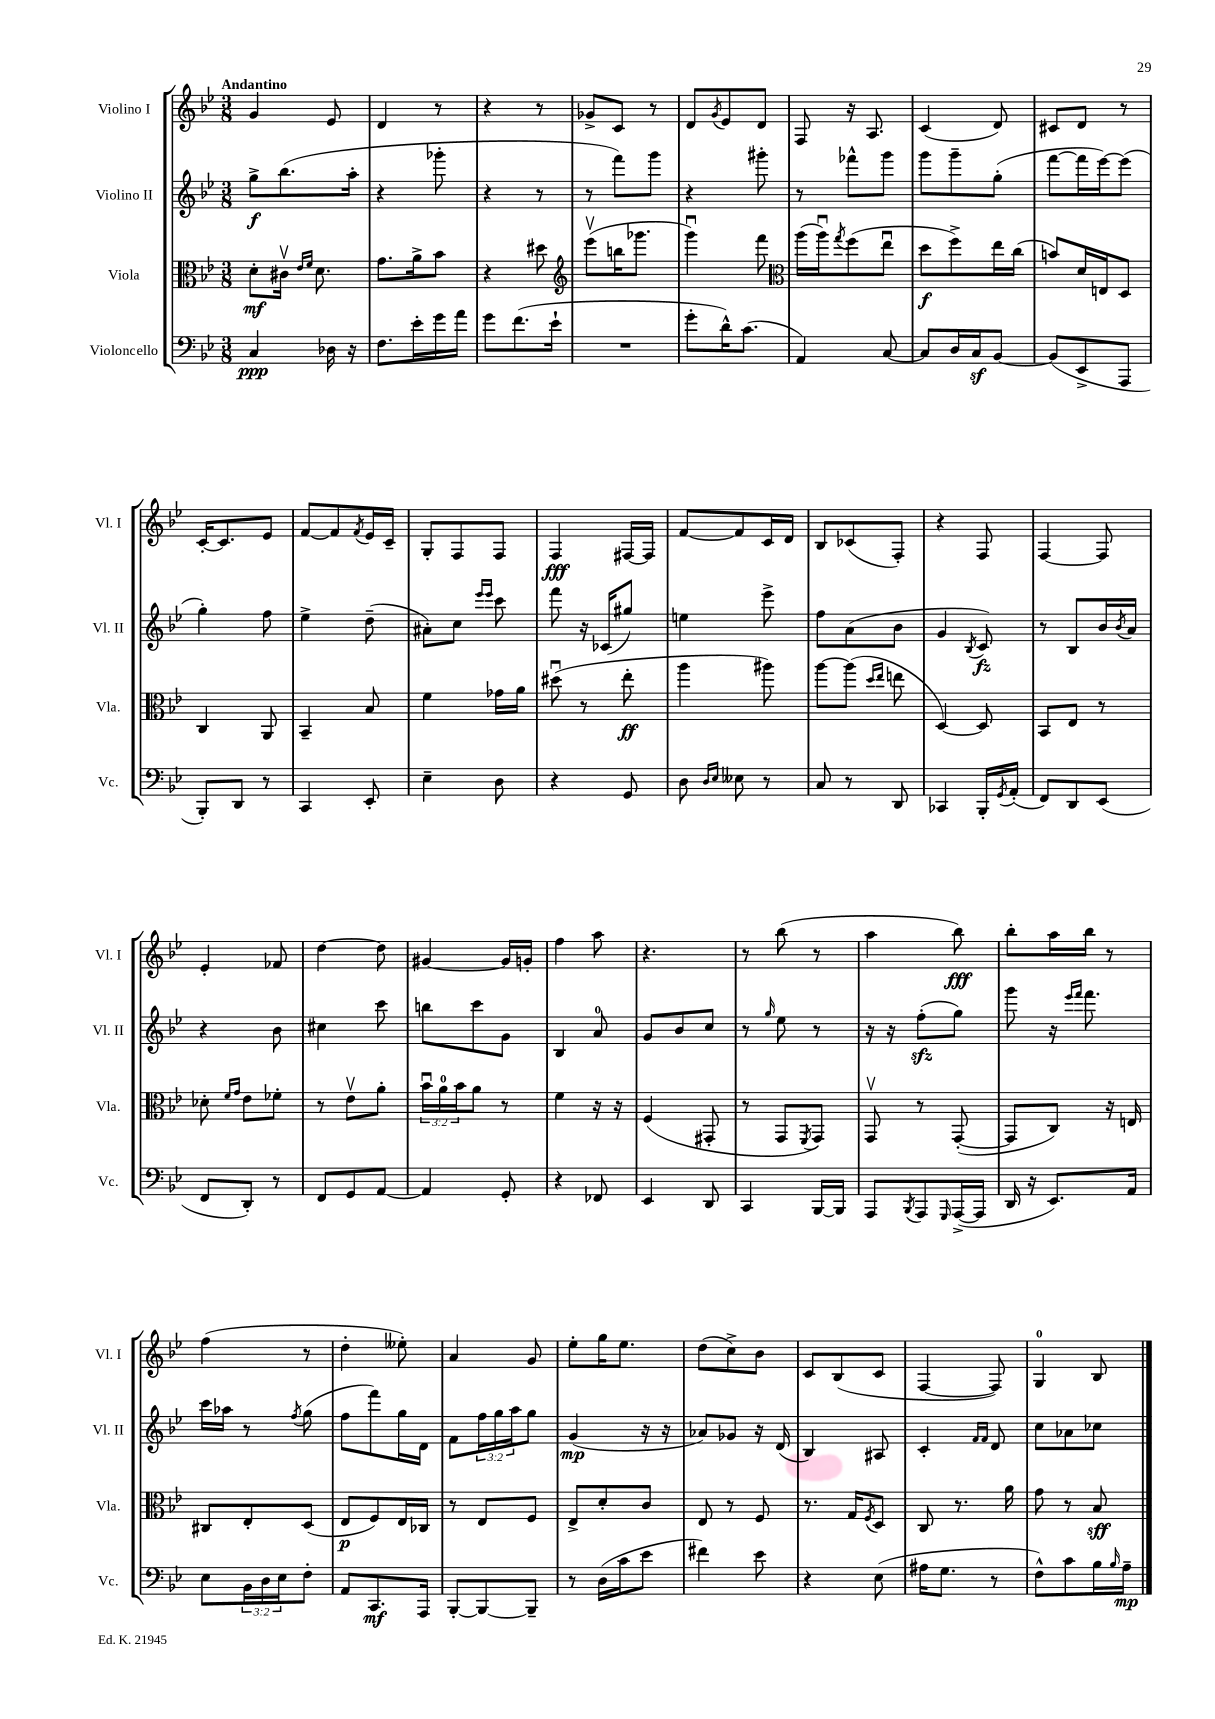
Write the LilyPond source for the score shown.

<<
\new StaffGroup <<
\new Staff = "s0" \with { instrumentName = "Violino I" shortInstrumentName = "Vl. I" } {
    \clef treble \key bes \major \numericTimeSignature \time 3/8 \tempo "Andantino"
    g'4 ees'8 |
    d'4 r8 |
    r4 r8 |
    ges'8-> c'8 r8 |
    d'8 \acciaccatura { g'8 } ees'8 d'8 |
    f8 r16 a8. |
    c'4( d'8) |
    cis'8 d'8 r8 |
    c'16~-. c'8. ees'8 |
    f'8~ f'8 \acciaccatura { f'8 } ees'16 c'16-- |
    g8-. f8 f8 |
    f4\fff fis16~ fis16 |
    f'8~ f'8 c'16 d'16 |
    bes8 ces'8( f8-.) |
    r4 f8 |
    f4~ f8 |
    ees'4-. fes'8 |
    d''4~ d''8 |
    gis'4~ gis'16 g'16-. |
    f''4 a''8 |
    r4. |
    r8 bes''8( r8 |
    a''4 bes''8\fff) |
    bes''8-. a''16 bes''16 r8 |
    f''4( r8 |
    d''4-. eeses''8-.) |
    a'4 g'8 |
    ees''8-. g''16 ees''8. |
    d''8( c''8->) bes'8 |
    c'8 bes8( c'8 |
    f4~ f8) |
    g4-0 bes8 \bar "|." |
}
\new Staff = "s1" \with { instrumentName = "Violino II" shortInstrumentName = "Vl. II" } {
    \clef treble \key bes \major \numericTimeSignature \time 3/8 \override Staff.TupletNumber.text = #tuplet-number::calc-fraction-text
    g''8->\f bes''8.( a''16-. |
    r4 ges'''8-. |
    r4 r8 |
    r8 f'''8) g'''8 |
    r4 gis'''8-. |
    r8 fes'''8-^ g'''8 |
    g'''8 g'''8-- g''8-.( |
    f'''8~ f'''16 ees'''16~) ees'''8( |
    g''4-.) f''8 |
    ees''4-> d''8--( |
    ais'8-.) c''8 \grace { ees'''16 ees'''16 } c'''8 |
    f'''8 r16 ces'16( gis''8) |
    e''4 ees'''8-> |
    f''8 a'8( bes'8 |
    g'4 \acciaccatura { bes8 } c'8\fz) |
    r8 bes8 bes'16 \acciaccatura { bes'8 } a'16 |
    r4 bes'8 |
    cis''4 c'''8 |
    b''8 c'''8 g'8 |
    bes4 a'8-0 |
    g'8 bes'8 c''8 |
    r8 \grace { g''16 } ees''8 r8 |
    r16 r16 f''8-.\sfz( g''8) |
    g'''8 r16 \grace { ees'''16 f'''16 } f'''8. |
    c'''16 aes''16 r8 \acciaccatura { f''8 } g''8( |
    f''8 f'''8) g''16 d'16 |
    f'8 \tuplet 3/2 { f''16 g''16 a''16 } g''8 |
    g'4\mp( r16 r16 |
    aes'8) ges'8 r16 d'16( |
    bes4) ais8 |
    c'4-. \grace { f'16 f'16 } d'8 |
    c''8 aes'8 ces''8 \bar "|." |
}
\new Staff = "s2" \with { instrumentName = "Viola" shortInstrumentName = "Vla." } {
    \clef alto \key bes \major \numericTimeSignature \time 3/8 \override Staff.TupletNumber.text = #tuplet-number::calc-fraction-text
    d'8-.\mf cis'16\upbow \grace { ees'16 f'16 } d'8. |
    g'8. a'16-> bes'8 |
    r4 dis''8 |
    \clef treble ees'''8\upbow( b''16 ges'''8. |
    g'''4\downbow) f'''8 |
    \clef alto a''16( a''16\downbow) \acciaccatura { g''8 } f''8( ees''8\downbow |
    d''8\f f''8->) ees''16 c''16( |
    b'8) d'16 e16 d8 |
    c4 a,8 |
    bes,4-- bes8 |
    f'4 ges'16 a'16 |
    dis''8\downbow( r8 ees''8-.\ff |
    a''4 ais''8) |
    a''8~ a''8( \grace { d''16 ees''16 } e''8 |
    d4~) d8 |
    bes,8 ees8 r8 |
    des'8-. \grace { f'16 g'16 } ees'8 fes'8-. |
    r8 ees'8\upbow a'8-. |
    \tuplet 3/2 { bes'16\downbow a'16-0 bes'16 } a'8 r8 |
    f'4 r16 r16 |
    f4( gis,8-. |
    r8 g,8 \acciaccatura { f,8 } g,8) |
    g,8\upbow r8 g,8~-.( |
    g,8 c8) r16 e16 |
    cis8 ees8-. d8( |
    ees8\p f8) ees16 ces16 |
    r8 ees8 f8 |
    ees8-> d'8-. c'8 |
    ees8 r8 f8 |
    r8. g16 \acciaccatura { f8 } d8 |
    c8 r8. a'16 |
    g'8 r8 bes8\sff \bar "|." |
}
\new Staff = "s3" \with { instrumentName = "Violoncello" shortInstrumentName = "Vc." } {
    \clef bass \key bes \major \numericTimeSignature \time 3/8 \override Staff.TupletNumber.text = #tuplet-number::calc-fraction-text
    c4\ppp des16 r16 |
    f8. ees'16-. g'16 a'16 |
    g'8 f'8.( ees'16-! |
    R4. |
    g'8-. d'16-^) c'8.( |
    a,4) c8~ |
    c8 d16 c16\sf bes,8~ |
    bes,8( ees,8-> a,,8 |
    bes,,8-.) d,8 r8 |
    c,4 ees,8-. |
    ees4-- d8 |
    r4 g,8 |
    d8 \grace { d16 ees16 } eeses8 r8 |
    c8 r8 d,8 |
    ces,4 bes,,16-. \acciaccatura { g,8 } a,16-.( |
    f,8) d,8 ees,8( |
    f,8 d,8-.) r8 |
    f,8 g,8 a,8~ |
    a,4 g,8-. |
    r4 fes,8 |
    ees,4 d,8 |
    c,4 bes,,16~ bes,,16 |
    a,,8 \acciaccatura { bes,,8 } a,,8 \grace { g,,16 } a,,16~->( a,,16 |
    d,16 r16 ees,8.) a,16 |
    ees8 \tuplet 3/2 { bes,16 d16 ees16 } f8-. |
    a,8 c,8.\mf a,,16 |
    bes,,8~-. bes,,8~ bes,,8-- |
    r8 d16( c'16 ees'8 |
    fis'4) ees'8 |
    r4 ees8( |
    ais16 g8. r8 |
    f8-^) c'8 bes16 \grace { bes16 } a16--\mp \bar "|." |
}
>>
>>
\layout { \context { \Score \remove "Bar_number_engraver" } }
